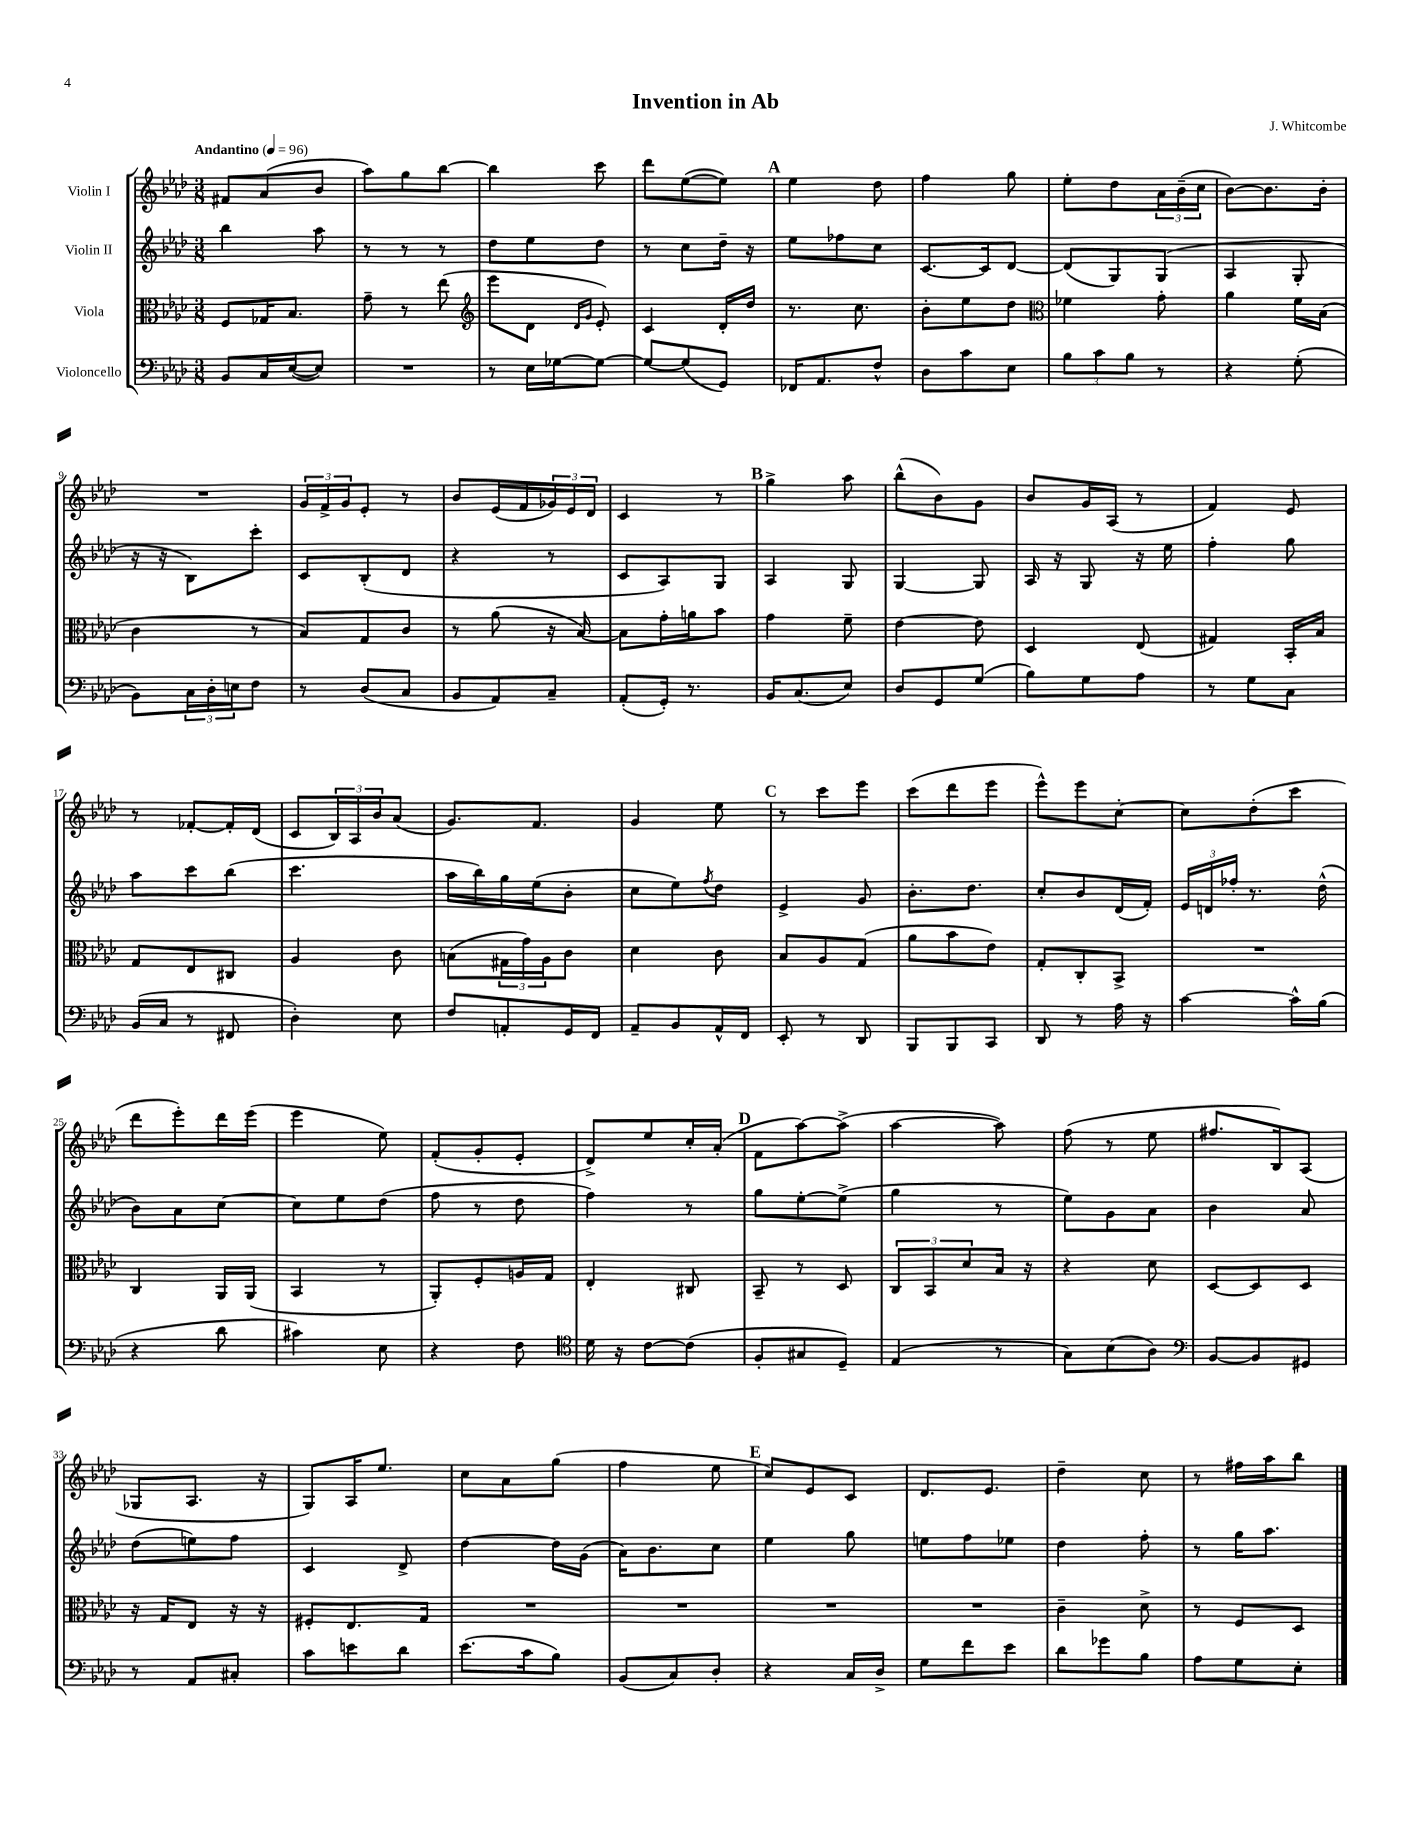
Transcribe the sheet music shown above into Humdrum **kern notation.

**kern	**kern	**kern	**kern
*staff4	*staff3	*staff2	*staff1
*clefF4	*clefC3	*clefG2	*clefG2
*k[b-e-a-d-]	*k[b-e-a-d-]	*k[b-e-a-d-]	*k[b-e-a-d-]
*M3/8	*M3/8	*M3/8	*M3/8
*MM96	*MM96	*MM96	*MM96
8BB-/L	8F/L	4bb-\	8f#/L
16C/L	16G-/K	.	(8a-/
([16E-/J	8.B-/J	.	.
8E-/]J)	.	8aa-\	8b-/J
=	=	=	=
4.r	8g~\	8r	8aa-\L)
.	8r	8r	8gg\
.	(8ee-\	8r	[8bb-\J
=	=	=	=
*	*clefG2	*	*
8r	8eee-\L	8dd-\L	4bb-\]
16E-\LL	8d-\J	8ee-\	.
[16G-\J	.	.	.
.	16qqd-/LL	.	.
.	16qqg/JJ	.	.
8G-\_J	8e-'/)	8dd-\J	8ccc\
=	=	=	=
8G-/_L	4c/	8r	8ddd-\L
(8G-/]	.	8cc\L	([8ee-\
8GG/J)	16d-'/LL	16dd-~\Jk	8ee-\]J)
.	16dd-/JJ	16r	.
=	=	=	=
16FF-/LK	8.r	8ee-\L	4ee-\
8.AA-/	.	.	.
.	.	8ff-\	.
.	8.cc\	.	.
8F^^/J	.	8cc\J	8dd-\
=	=	=	=
8D-\L	8b-'\L	[8.c/L	4ff\
8c\	8ee-\	.	.
.	.	16c/]k	.
8E-\J	8dd-\J	[8d-/J	8gg\
=	=	=	=
*	*clefC3	*	*
12B-\L	4f-\	(8d-/]L	8ee-'\L
12c\	.	.	.
.	.	8G/)	8dd-\
12B-\J	.	.	.
8r	8g'\	(8G/J	24a-\L
.	.	.	(24b-~\
.	.	.	24cc\JJ
=	=	=	=
4r	4a-\	4A-/	[8b-\L)
.	.	.	8.b-\]
(8G'\	16f\LL	8G'/	.
.	(16B-\JJ	.	16b-'\Jk
=	=	=	=
8BB-\L)	4c\	16r	4.r
.	.	16r	.
24C\L	.	8B-\L)	.
24D-'\	.	.	.
24E\J	.	.	.
8F\J	8r	8ccc'\J	.
=	=	=	=
8r	8B-/L)	8c/L	24g/LL
.	.	.	24f^/
.	.	.	24g/J
(8D-/L	8G/	(8B-'/	8e-'/J
8C/J	8c/J	8d-/J	8r
=	=	=	=
8BB-/L	8r	4r	8b-/L
8AA-/)	(8a-\	.	(16e-/L
.	.	.	16f/
8C~/J	16r	8r	24g-/)
.	.	.	24e-/
.	[16B-/)	.	.
.	.	.	24d-/JJ
=	=	=	=
(8AA-'/L	8B-\]L	8c/L	4c/
16GG'/Jk)	16g'\L	8A-/)	.
8.r	16a\J	.	.
.	8b-\J	8G/J	8r
=	=	=	=
16BB-/LK	4g\	4A-/	4gg^\
(8.C/	.	.	.
8E-/J)	8f~\	8G/	8aa-\
=	=	=	=
8D-/L	[4e-\	[4G/	(8bb-^^\L
8GG/	.	.	8b-\)
(8G/J	8e-\]	8G/]	8g\J
=	=	=	=
8B-\L)	4D-/	16A-/	8b-/L
.	.	16r	.
8G\	.	8G/	16g/L
.	.	.	(16A-/JJ
8A-\J	(8E-/	16r	8r
.	.	16ee-\	.
=	=	=	=
8r	4G#/)	4ff'\	4f/)
8G\L	.	.	.
8C\J	16BB-'/LL	8gg\	8e-/
.	16B-/JJ	.	.
=	=	=	=
(16BB-/LL	8G/L	8aa-\L	8r
16C/JJ	.	.	.
8r	8E-/	8ccc\	[8f-'/L
8FF#/	8C#/J	(8bb-\J	16f-'/]L
.	.	.	(16d-/JJ
=	=	=	=
4D-'\)	4A-/	4.ccc\	8c/L
.	.	.	24B-/L)
.	.	.	24A-/
.	.	.	24b-/J
8E-\	8c\	.	(8a-/J
=	=	=	=
8F/L	(8B\L	16aa-\LL	8.g/L)
.	.	16bb-\)	.
8AA'/	24G#\L	16gg\	.
.	24g\)	.	.
.	.	(16ee-\J	8.f/J
.	24A-\J	.	.
16GG/L	8c\J	8b-'\J	.
16FF/JJ	.	.	.
=	=	=	=
8AA-~/L	4d-\	8cc\L	4g/
8BB-/	.	8ee-\)	.
.	.	8qff/	.
16AA-^^/L	8c\	8dd-\J	8ee-\
16FF/JJ	.	.	.
=	=	=	=
8EE-'/	8B-/L	4e-^/	8r
8r	8A-/	.	8ccc\L
8DD-/	(8G/J	8g/	8eee-\J
=	=	=	=
8BBB-/L	8a-\L	8.b-'\L	(8ccc\L
8BBB-/	8b-\	.	8ddd-\
.	.	8.dd-\J	.
8CC/J	8e-\J)	.	8eee-\J
=	=	=	=
8DD-/	8G'/L	8cc'/L	8eee-^^\L)
8r	8C'/	8b-/	8eee-\
16A-\	8BB-^/J	(16d-/L	[8cc'\J
16r	.	16f'/JJ)	.
=	=	=	=
[4c\	4.r	24e-/LL	8cc\]L
.	.	24d/	.
.	.	24ff-'/JJ	.
.	.	8.r	(8dd-'\
16c^^\]LL	.	.	8ccc\J
(16B-\JJ	.	(16dd-^^\	.
=	=	=	=
4r	4C/	8b-\L)	8ddd-\L
.	.	8a-\	8eee-'\)
8d-\	16AA-/LL	[8cc\J	16ddd-\L
.	(16AA-/JJ	.	(16eee-\JJ
=	=	=	=
4c#\)	4BB-/	8cc\]L	4eee-\
.	.	8ee-\	.
8E-\	8r	(8dd-\J	8ee-\)
=	=	=	=
4r	8AA-'/L)	8ff\	(8f'/L
.	8F'/	8r	8g'/
8F\	16A/L	8dd-\	8e-'/J
.	16G/JJ	.	.
=	=	=	=
*clefC4	*	*	*
16d-\	4E-'/	4ff\)	8d-^/L)
16r	.	.	.
[8c\L	.	.	8ee-/
(8c\]J	8C#/	8r	16cc'/L
.	.	.	(16a-'/JJ
=	=	=	=
8F'/L	8BB-~/	8gg\L	8f\L
8G#/	8r	[8ee-'\	[8aa-\)
8D-~/J)	8D-/	(8ee-^\]J	(8aa-^\]J
=	=	=	=
(4E-/	12C/L	4gg\	[4aa-\
.	12BB-/	.	.
.	12d-/	.	.
8r	16B-/Jk	8r	8aa-\])
.	16r	.	.
=	=	=	=
8G\L)	4r	8ee-\L)	(8ff\
(8B-\	.	8g\	8r
8A-\J)	8d-\	8a-\J	8ee-\
=	=	=	=
*clefF4	*	*	*
[8BB-/L	[8D-/L	4b-\	8.ff#/L
8BB-/]	8D-/]	.	.
.	.	.	16B-/k)
8GG#/J	8D-/J	8a-/	(8A-/J
=	=	=	=
8r	16r	(8dd-\L	8G-/L
.	16G/LK	.	.
8AA-/L	8E-/J	8ee\)	8.A-/J
8C#'/J	16r	8ff\J	.
.	16r	.	16r
=	=	=	=
8c\L	8F#'/L	4c/	8G/L)
8e\	8.E-/	.	16A-/K
.	.	.	8.ee-/J
8d-\J	.	8d-^/	.
.	16G/Jk	.	.
=	=	=	=
(8.e-\L	4.r	[4dd-\	8cc\L
.	.	.	8a-\
16c\k	.	.	.
8B-\J)	.	16dd-\]LL	(8gg\J
.	.	(16g\JJ	.
=	=	=	=
(8BB-/L	4.r	16a-\LK)	4ff\
.	.	8.b-\	.
8C/)	.	.	.
8D-'/J	.	8cc\J	8ee-\
=	=	=	=
4r	4.r	4ee-\	8cc/L)
.	.	.	8e-/
16C/LL	.	8gg\	8c/J
16D-^/JJ	.	.	.
=	=	=	=
8G\L	4.r	8ee\L	8.d-/L
8f\	.	8ff\	.
.	.	.	8.e-/J
8e-\J	.	8ee-\J	.
=	=	=	=
8d-\L	4c~\	4dd-\	4dd-~\
8g-\	.	.	.
8B-\J	8d-^\	8ff'\	8cc\
=	=	=	=
8A-\L	8r	8r	8r
8G\	8F/L	16gg\LK	16ff#\LL
.	.	8.aa-\J	16aa-\J
8E-'\J	8D-/J	.	8bb-\J
==	==	==	==
*-	*-	*-	*-
